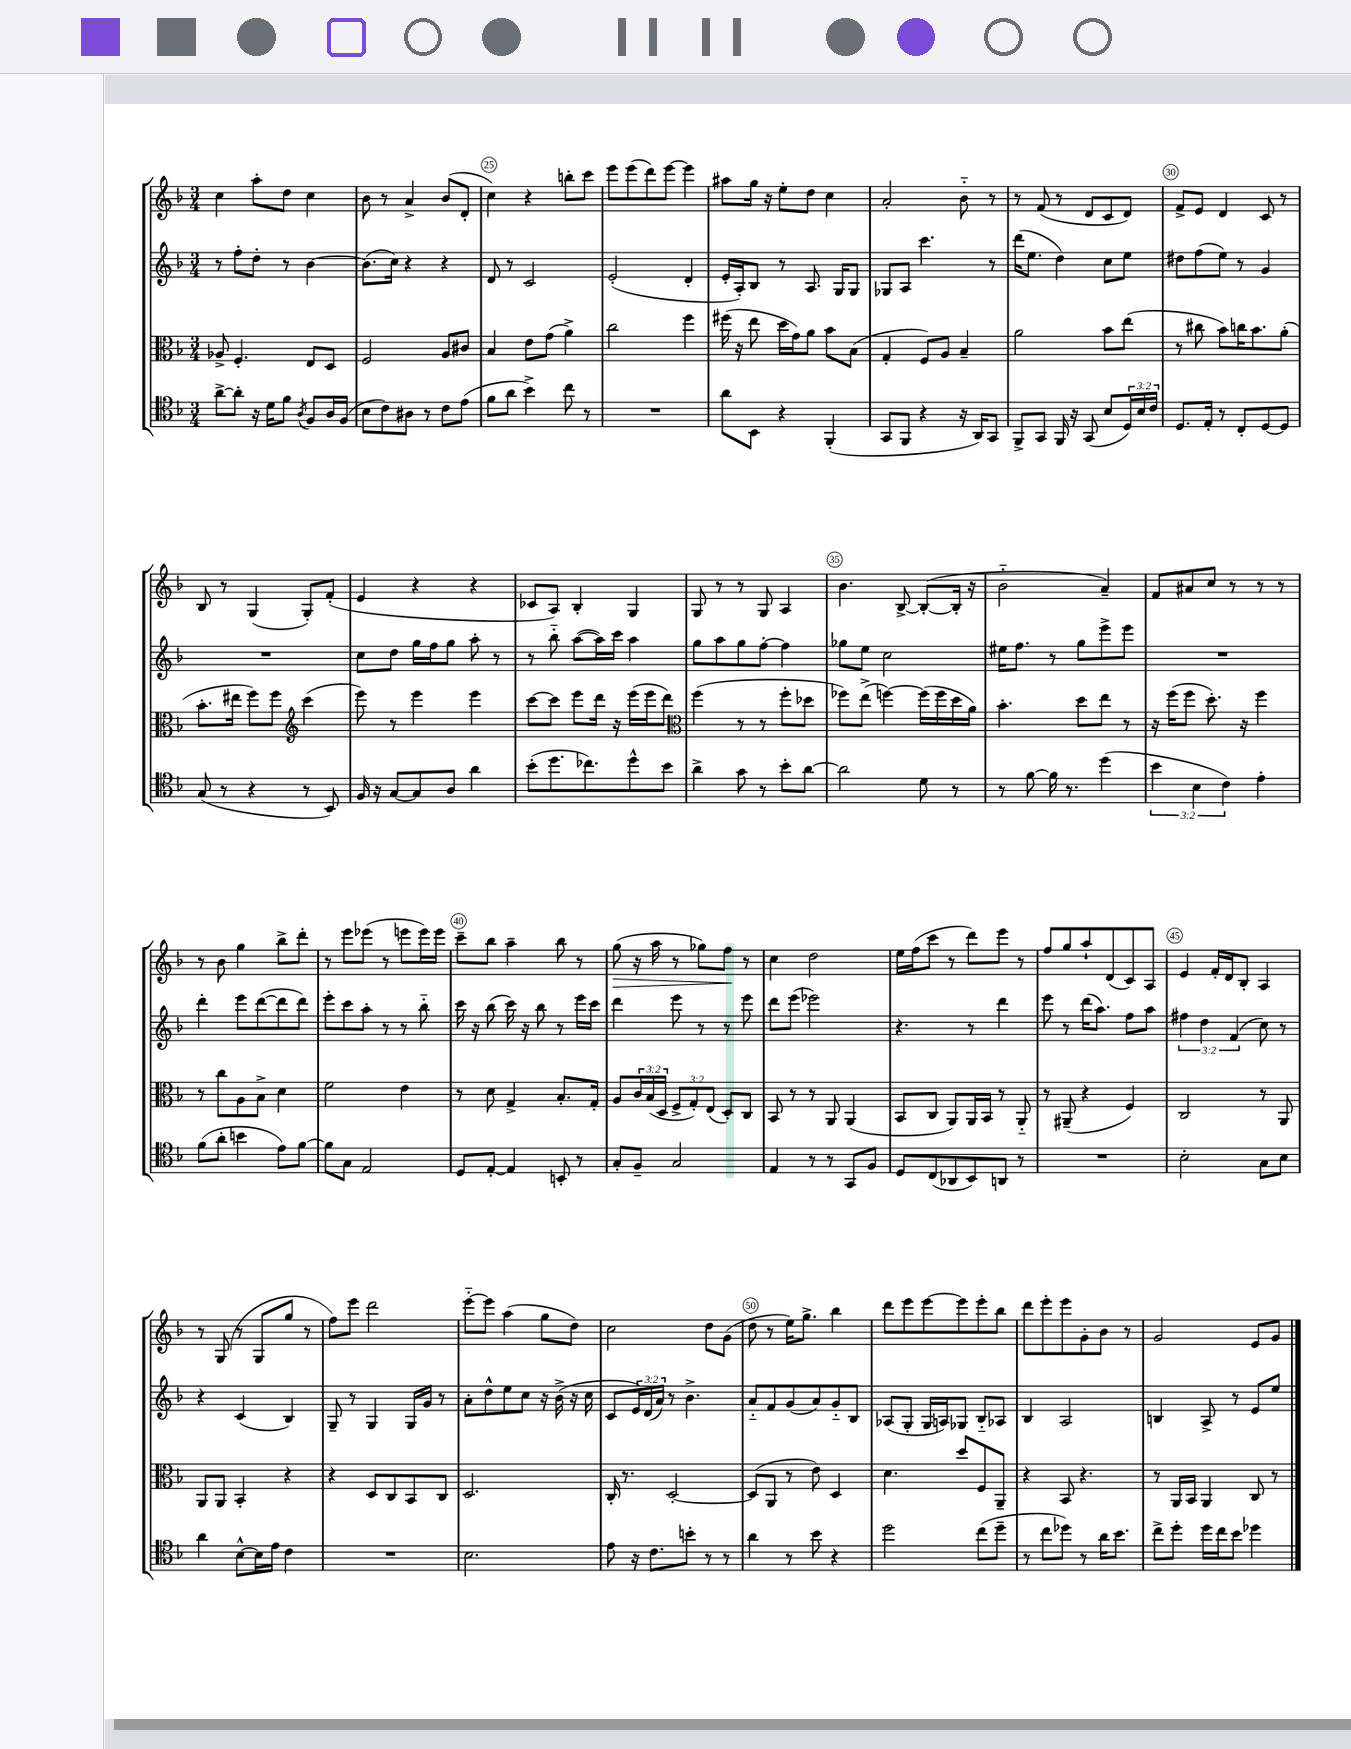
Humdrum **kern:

**kern	**kern	**kern	**kern	**dynam
*part4	*part3	*part2	*part1	*part1
*staff4	*staff3	*staff2	*staff1	*staff1
*clefC4	*clefC3	*clefG2	*clefG2	*
*k[b-]	*k[b-]	*k[b-]	*k[b-]	*
*M3/4	*M3/4	*M3/4	*M3/4	*
=23	=23	=23	=23	=23
[8a^\L	8A-X^/	8r	4cc\	.
8a'\J]	4.F'/	8ff'\L	.	.
16r	.	8dd'\J	8aa'\L	.
16d\KL	.	.	.	.
8f\J	.	8r	8dd\J	.
8qA/	.	.	.	.
8F/L	8E/L	[4b-\	4cc\	.
16A/L	8D/J	.	.	.
(16F/JJ	.	.	.	.
=24	=24	=24	=24	=24
8B-\L	2F/	(8.b-\L]	8b-\	.
8c\)	.	.	8r	.
.	.	16cc\Jk)	.	.
8A#X\J	.	4r	4a^/	.
8r	.	.	.	.
8c\L	8A/L	4r	(8b-/L	.
(8e\J	8c#X/J	.	8d'/J	.
=25	=25	=25	=25	=25
8f\L	4B-/	8d/	4cc\)	.
8a\J	.	8r	.	.
4b-^\)	8e\L	2c/	4r	.
.	(8g\J	.	.	.
8cc\	4a^\)	.	8bbn'\L	.
8r	.	.	8ccc\J	.
=26	=26	=26	=26	=26
2.r	2cc\	(2e'/	8eee\L	.
.	.	.	(8eee\	.
.	.	.	8ddd\)	.
.	.	.	[8eee\J	.
.	4ff\	4d'/	4eee\]	.
=27	=27	=27	=27	=27
8a\L	(16ff#X\	16e'/LL	8aa#X\L	.
.	16r	16A'/J)	.	.
8BB-\J	8ee\	8B-/J	16gg\Jk	.
.	.	.	16r	.
4r	16dd\LL	8r	8ee'\L	.
.	16g\J)	.	.	.
.	8a\J	8.A/	8dd\J	.
(4FF'/	8b-\L	.	4cc\	.
.	.	16G/KL	.	.
.	(8B-\J	8G/J	.	.
=28	=28	=28	=28	=28
8GG/L	4G'/	8G-X/L	2a'/	.
8FF/J	.	8A/J	.	.
4r	8F/L)	4.ccc\	.	.
.	8A/J	.	.	.
16r	4B-~/	.	8b-\	.
16AA/KL)	.	.	.	.
8GG/J	.	8r	8r	.
=29	=29	=29	=29	=29
8FF^/L	2a\	(16ddd\KL	8r	.
.	.	8.ee\J	.	.
8GG/J	.	.	(8f/	.
16FF/	.	4dd\)	8r	.
16r	.	.	.	.
(8GG/	.	.	8d/L	.
8B-/L	8b-\L	8cc\L	8c/	.
24D/L)	(8ee\J	8ee\J	8d/J)	.
24B-/	.	.	.	.
24c/JJ	.	.	.	.
=30	=30	=30	=30	=30
8.D/L	8r	8dd#X\L	8f^/L	.
.	8cc#X\	(8ff\	8e/J	.
16E'/Jk	.	.	.	.
8r	8b-\L)	8ee\J)	4d/	.
8C'/L	16ccn\K	8r	.	.
.	8.b-\	.	.	.
[8D/	.	4g/	8c/	.
8D/J]	(8a'\J	.	8r	.
!!LO:LB:g=z
=31	=31	=31	=31	=31
(8G/	8.b-'\L	2.r	8B-/	.
8r	.	.	8r	.
.	16ee#X\Jk	.	.	.
4r	8ff\L)	.	(4G/	.
.	8ff\J	.	.	.
*	*clefG2	*	*	*
8r	(4ccc\	.	8G'/L)	.
8BB-/)	.	.	(8f'/J	.
=32	=32	=32	=32	=32
16F/	8eee\)	8cc\L	4e/	.
16r	.	.	.	.
[8G/L	8r	8dd\J	.	.
8G/]	4eee\	16gg\LL	4r	.
.	.	16ff\J	.	.
8A/J	.	8gg\J	.	.
4a\	4eee\	8aa'\	4r	.
.	.	8r	.	.
=33	=33	=33	=33	=33
(8b-'\L	[8ccc\L	8r	8c-X/L	.
8.dd\	8ccc\J]	8bb-\	8A/J)	.
.	8eee\L	([8aa\L	4B-'/	.
8.cc-X\)	.	.	.	.
.	16ddd\Jk	16aa\L])	.	.
.	16r	16ccc\JJ	.	.
8dd^^\	(16eee\LL	4aa\	4G/	.
.	16eee\J	.	.	.
8b-\J	8ddd\J)	.	.	.
=34	=34	=34	=34	=34
*	*clefC3	*	*	*
4a^\	(4ff\	8gg\L	8G/	.
.	.	8aa\	8r	.
8g\	8r	8gg\	8r	.
8r	8r	[8ff'\J	8G/	.
8b-'\L	8ff'\L	4ff\]	4A/	.
[8a\J	8dd-X\J	.	.	.
=35	=35	=35	=35	=35
2a\]	8ff-X\L)	8gg-X\L	4.b-\	.
.	(8ee^\J	8ee\J	.	.
.	[4ffn\)	2cc\	.	.
.	.	.	[8B-^/	.
8d\	(16ff\LL]	.	(8B-'/L_	.
.	16ff\	.	.	.
8r	16dd\	.	16B-'/Jk]	.
.	16a\JJ)	.	16r	.
=36	=36	=36	=36	=36
8r	4.b-'\	16ee#X\KL	2b-\	.
.	.	8.ff\J	.	.
[8f\	.	.	.	.
16f\]	.	8r	.	.
8.r	.	.	.	.
.	8dd\L	8gg\L	.	.
(4dd\	8ee\J	8eee^\	4a~/)	.
.	8r	8eee\J	.	.
=37	=37	=37	=37	=37
6b-\	16r	2.r	8f/L	.
.	(16ff\KL	.	.	.
.	8ff\J	.	8a#X/	.
6B-\	.	.	.	.
.	8.dd'\)	.	8cc/J	.
6c\)	.	.	.	.
.	.	.	8r	.
.	16r	.	.	.
4e'\	4ff\	.	8r	.
.	.	.	8r	.
!!LO:LB:g=z
=38	=38	=38	=38	=38
(8f\L	8r	4ddd'\	8r	.
8a'\J	8cc\L	.	8b-\	.
4bn\	8A\	8eee\L	4gg\	.
.	8B-^\J	([8ddd\	.	.
8e\L)	4d\	8ddd\]	8bb-^\L	.
[8f\J	.	8ddd\J)	8ddd'\J	.
=39	=39	=39	=39	=39
8f\L]	2f\	8eee'\L	8r	.
8G\J	.	8ccc\	8eee\L	.
2E/	.	8aa'\J	(8eee-X\J	.
.	.	8r	8r	.
.	4e\	8r	8eeen\L	.
.	.	8bb-\	16eee\L)	.
.	.	.	16eee\JJ	.
=40	=40	=40	=40	=40
8D/L	8r	16ccc\	8ccc~\L	.
.	.	16r	.	.
[8E'/J	8d\	(8bb-\	8bb-\J	.
4E/]	4G^/	16ccc\)	4aa~\	.
.	.	16r	.	.
.	.	8bb-\	.	.
8BBn'/	8.B-'/L	8r	8bb-\	.
8r	.	16eee\LL	8r	.
.	16G'/Jk	16ccc\JJ	.	.
=41	=41	=41	=41	=41
!	!	!	!	!LO:HP:b
8G'/L	8A/L	4ddd\	(8gg\	>
8F~/J	24c/L	.	16r	.
.	(24B-/	.	.	.
.	.	.	16aa\	.
.	24D/JJ	.	.	.
2G/	12F^/L	8eee\	8r	.
.	12G'/)	.	.	.
.	.	8r	8gg-X\L)	.
.	(12E/J	.	.	.
.	8D'/L)	8r	8ff\J	.
.	8C/J	8eee\	8r	]
=42	=42	=42	=42	=42
4E/	8BB-/	8ddd\L	4cc\	.
.	8r	(8eee\J	.	.
8r	8r	2eee-X\)	2dd\	.
8r	8AA/	.	.	.
8GG/L	(4AA/	.	.	.
8F/J	.	.	.	.
=43	=43	=43	=43	=43
8D/L	8BB-/L	4.r	16ee\LL	.
.	.	.	(16ff\J	.
(8C/	8C/J	.	8ccc\J	.
8AA-X/	8AA/L)	.	8r	.
8BB-/)	16AA/L	8r	8ddd\L)	.
.	16BB-/JJ	.	.	.
8AAn/J	8r	4ddd\	8eee\J	.
8r	8AA/	.	8r	.
=44	=44	=44	=44	=44
2.r	8r	8eee\	8ff/L	.
.	(8AA#X~/	8r	8gg/	.
.	4r	(16ddd\KL	8aa`/	.
.	.	8.aa\J)	.	.
.	.	.	(8d/	.
.	4F/)	8ff\L	8c/)	.
.	.	8aa\J	8A/J	.
=45	=45	=45	=45	=45
2B-'\	2C/	6ff#X\	4e/	.
.	.	6dd\	.	.
.	.	.	16f'/LL	.
.	.	.	16d/J	.
.	.	(6f/	.	.
.	.	.	8B-'/J	.
8G\L	8r	8cc\)	4A/	.
8B-\J	8AA/	8r	.	.
!!LO:LB:g=z
=46	=46	=46	=46	=46
4a\	8AA/L	4r	8r	.
.	8AA/J	.	(8G/	.
[8B-^^\L	4BB-'/	(4c/	8r	.
16B-\L]	.	.	8G/L	.
16e\JJ	.	.	.	.
4c\	4r	4B-/)	8gg/J	.
.	.	.	8r	.
=47	=47	=47	=47	=47
2.r	4r	8G~/	8ff\L)	.
.	.	8r	8eee\J	.
.	8D/L	4G/	2ddd\	.
.	8C/	.	.	.
.	8BB-/	16G/LL	.	.
.	.	16g/JJ	.	.
.	8C/J	8r	.	.
=48	=48	=48	=48	=48
2.B-\	2.D/	8a'\L	[8eee\L	.
.	.	8dd^^\	8eee\J]	.
.	.	8ee\	(4aa\	.
.	.	8cc\J	.	.
.	.	16r	8gg\L	.
.	.	(16b-^\	.	.
.	.	16r	8dd\J)	.
.	.	16cc\	.	.
=49	=49	=49	=49	=49
8e\	16C'/	8c/L	2cc\	.
.	8.r	.	.	.
16r	.	24e/L)	.	.
.	.	(24d/	.	.
8.c\L	.	.	.	.
.	.	24a/JJ)	.	.
.	[2D'/	8r	.	.
8bn'\J	.	4.b-^\	.	.
8r	.	.	8dd\L	.
8r	.	.	(8g\J	.
=50	=50	=50	=50	=50
4a\	(8D/L]	8a/L	8dd\	.
.	8AA/J	8f/	8r	.
8r	8r	(8g/	16ee\KL)	.
.	.	.	8.gg^\J	.
8b-\	8e\)	8a/)	.	.
4r	4D/	8g/	4bb-\	.
.	.	8B-/J	.	.
=51	=51	=51	=51	=51
2dd\	4.d\	(8A-X/L	8ddd\L	.
.	.	8G'/J	8eee\	.
.	.	16G/LL	[8eee\	.
.	.	16An/J)	.	.
.	8dd/L	8G-X/J	8eee\]	.
(8cc\L	8F/	8B-/L	8eee'\	.
8dd~\J	8AA~/J	8A-X/J	8bb-\J	.
=52	=52	=52	=52	=52
8r	4r	4B-/	8ddd\L	.
8cc\L	.	.	8eee'\	.
8dd-X\J)	8BB-/	2A/	8eee\	.
8r	4.r	.	8g'\	.
16a\KL	.	.	8b-\J	.
8.b-\J	.	.	.	.
.	.	.	8r	.
=53	=53	=53	=53	=53
8cc^\L	8r	4Bn/	2g/	.
8dd'\J	16AA/LL	.	.	.
.	16BB-/JJ	.	.	.
16dd\LL	4AA/	8A^/	.	.
16cc\J	.	.	.	.
8b-\J	.	8r	.	.
4dd-X\	8C/	8e/L	8e/L	.
.	8r	8ee/J	8g/J	.
==	==	==	==	==
*-	*-	*-	*-	*-
